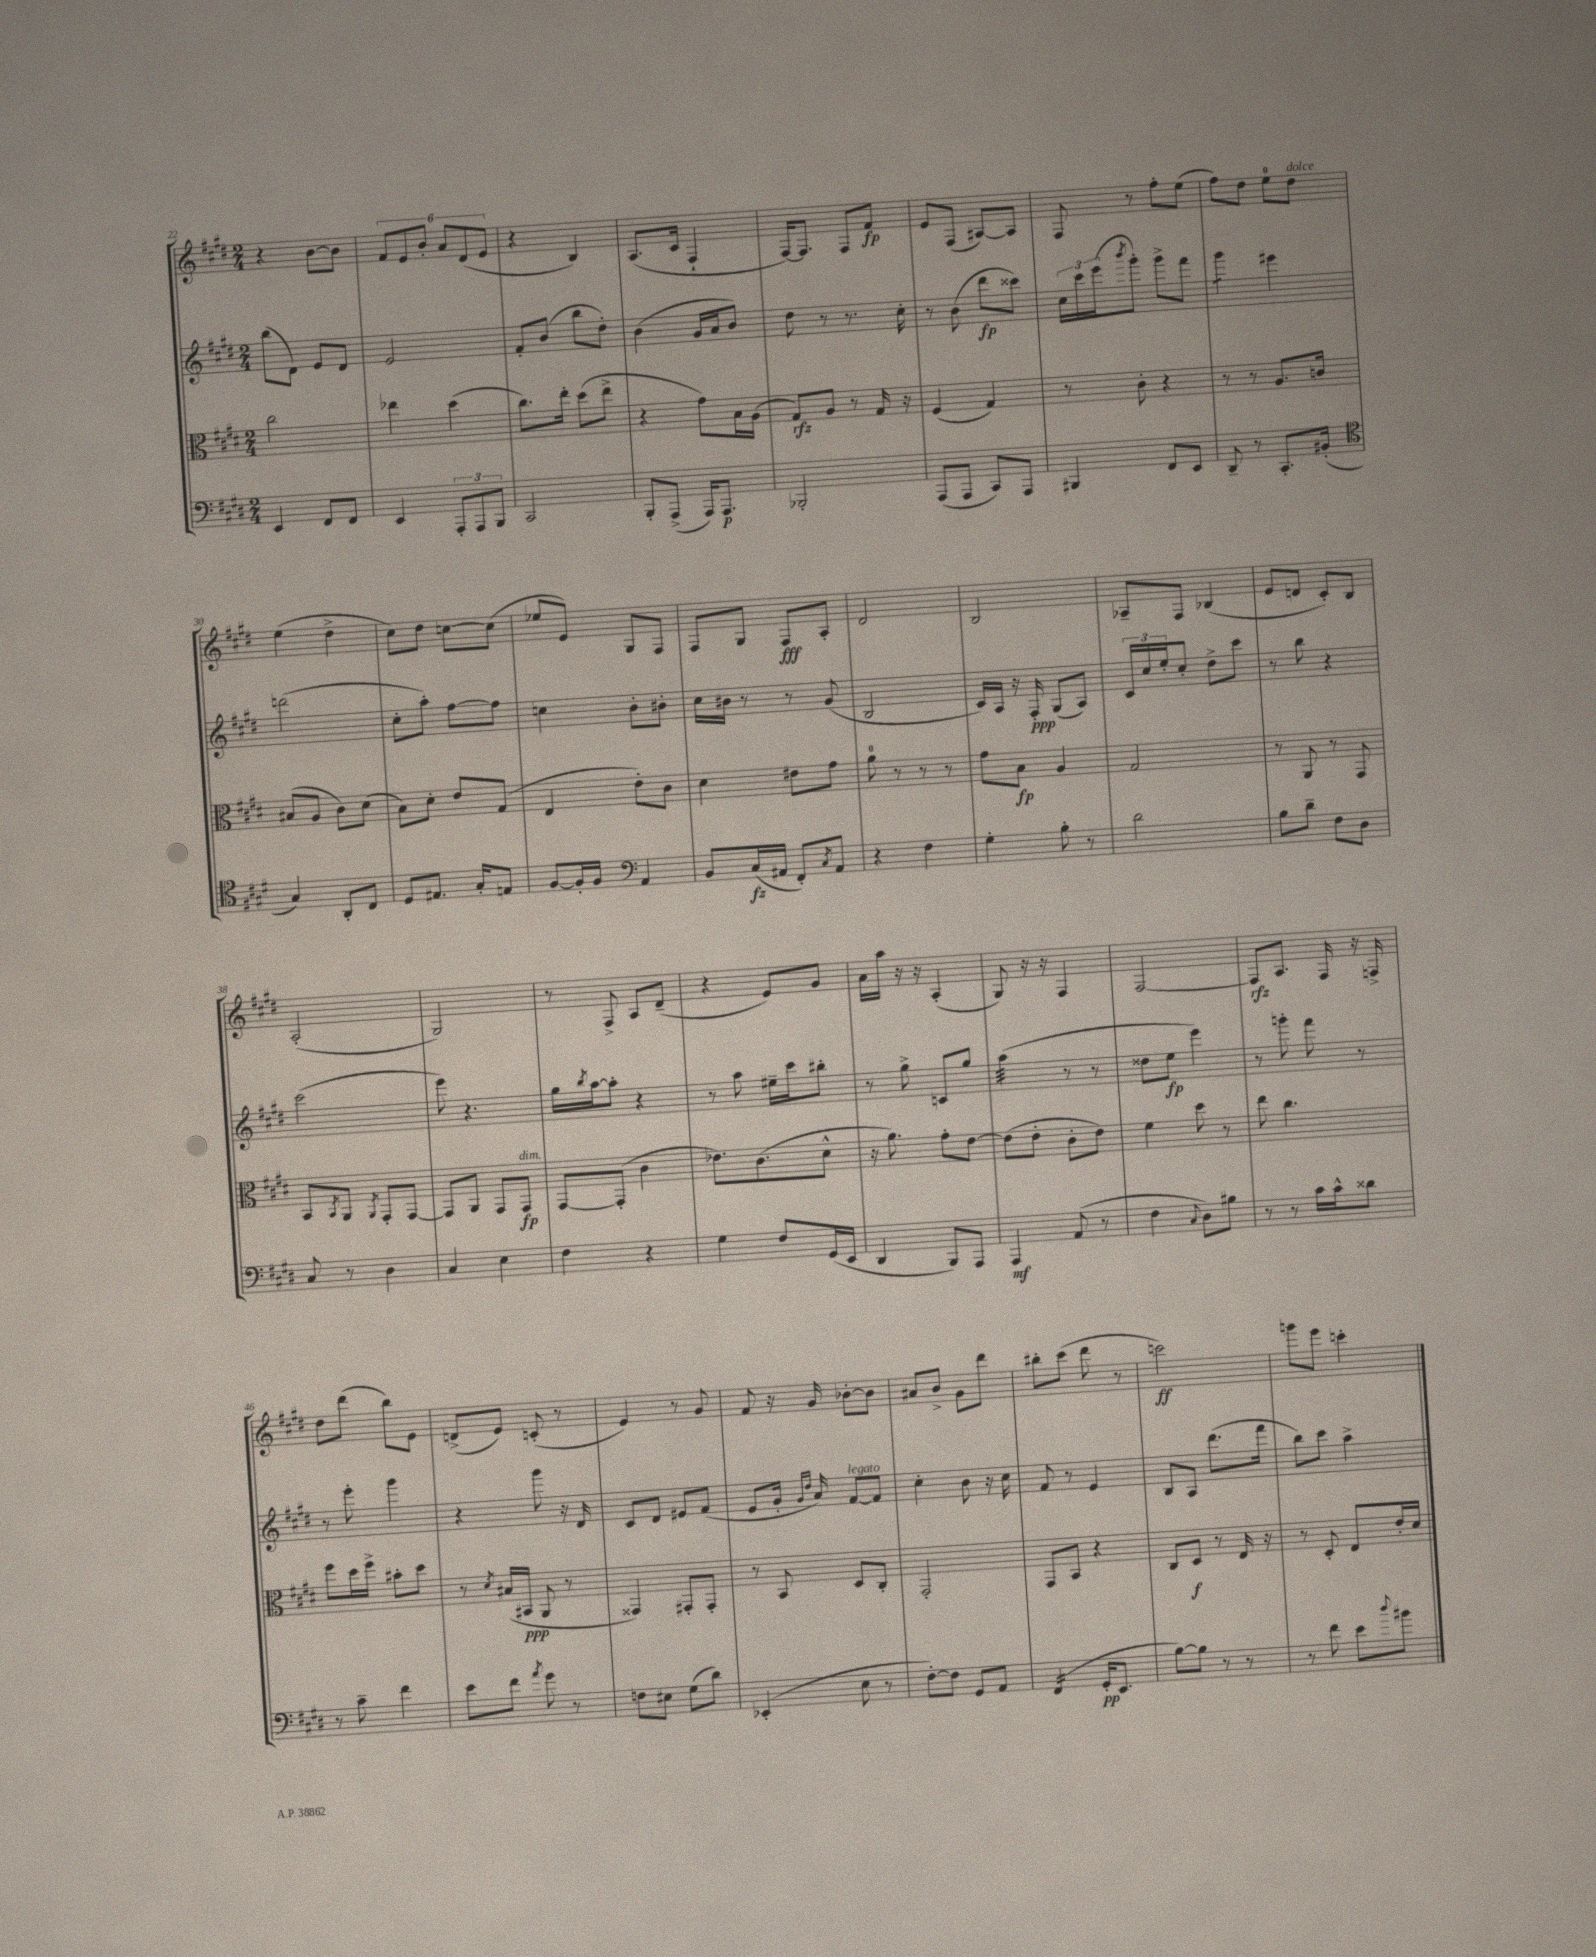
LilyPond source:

<<
\new StaffGroup <<
\new Staff = "s0" {
    \clef treble \key e \major \numericTimeSignature \time 2/4
    r4 b'8~ b'8 |
    \tuplet 6/4 { fis'8 e'8 b'8-. a'8 dis'8( e'8 } |
    r4 b4) |
    a8.( cis'16 fis4-! |
    fis16~) fis8. fis8 fis'8\fp |
    e'8 fis8( ais8~) ais8 |
    fis8 r8 fis''8-. e''8( |
    fis''8) dis''8 e''8-0 dis''8^\markup { \italic "dolce" } |
    e''4( dis''4-> |
    cis''8) dis''8 c''8~ c''8( |
    ees''8 e'8) gis8 fis8 |
    fis8 gis8 fis8\fff a8-. |
    dis'2 |
    b2 |
    aes8-- fis8 bes4( |
    e'8 d'8 cis'8-.) b8 |
    a2-.( |
    gis2) |
    r8 fis8-> a8 dis'8--( |
    r4 e'8) gis'8 |
    a'16 a''16 r16 r16 a4-.( |
    gis8) r16 r16 fis4 |
    fis2~ |
    fis8\rfz a8. fis16 r16 f16-> |
    dis''8 dis'''8( b''8) e'8 |
    d'8->( e'8) c'8-.( r8 |
    e'4) r8 gis'8 |
    fis'8 r16 gis'16 bes'8~-. bes'8 |
    ais'8 b'8-> gis'8 dis'''8 |
    bis''8-. cis'''8( dis'''8 r8 |
    c'''2\ff) |
    g'''8 e'''8 c'''4-. \bar "|." |
}
\new Staff = "s1" {
    \clef treble \key e \major \numericTimeSignature \time 2/4
    b''8( dis'8) e'8 dis'8 |
    e'2 |
    fis'8-. b'8( b''8 dis''8-.) |
    b'4( gis'16 a'16 b'8) |
    dis''8 r8 r8. cis''16-. |
    r8 b'8( dis'''8\fp cisis'''8) |
    \tuplet 3/2 { cis''16 cis'''16 e'''16( } \acciaccatura { b'''8 } gis'''8-.) gis'''8-> fis'''8 |
    gis'''4:8 eis'''4 |
    d'''2( |
    cis''8-. a''8-.) fis''8~ fis''8 |
    c''4 b'8-. bis'8-. |
    cis''16 bis'16 r8 r8 gis'8( |
    b2 |
    cis'16) a16 r16 fis16-.\ppp gis8( a8) |
    \tuplet 3/2 { cis'16 cis''16 e''16-. } cis''8-. dis''8-> cis'''8 |
    r8 b''8 r4 |
    cis'''2( |
    e'''8) r4. |
    gis''16 \acciaccatura { b''8 } a''16~ a''8-. r4 |
    r8 a''8 eis''16-- cis'''16 bis''8-. |
    r8 gis''8-> c'8 gis''8 |
    a''4:32( r8 r8 |
    disis''8 e''8\fp e'''4) |
    r8 g'''8-. fis'''8 r8 |
    r8 e'''8-. gis'''4 |
    r4 gis'''8 r16 dis'16 |
    cis'8 dis'8 eis'8 fis'8( |
    e'8 gis'16-. \grace { gis'16 dis''16 } a'16) fis'8~^\markup { \italic "legato" } fis'8 |
    cis''4-. b'8 r16 cis''16 |
    fis'8 r8 e'4 |
    b8 a8 dis'''8.( fis'''16 |
    b''8) cis'''8 a''4-> \bar "|." |
}
\new Staff = "s2" {
    \clef alto \key e \major \numericTimeSignature \time 2/4
    cis''2 |
    ees''4 dis''4( |
    cis''8.) e''16-. dis''8( e''8-> |
    r4 gis'8) b16 a16( |
    gis8\rfz) a8 r8 gis16 r16 |
    fis4( gis4) |
    r8 cis'8-. r4 |
    r8 r8 a8. c'16 |
    bis8( a8 cis'8) dis'8( |
    b8) dis'8-. e'8 gis8( |
    e4 e'8-.) cis'8 |
    dis'4 eis'8 gis'8 |
    a'8-0 r8 r8 r8 |
    gis'8 b8\fp a4 |
    gis2 |
    r8 a,8 r8 gis,8 |
    b,8 \acciaccatura { b,8 } a,8 \acciaccatura { a,8 } gis,8-. gis,8~ |
    gis,8 a,8 gis,8 gis,8\fp^\markup { \italic "dim." } |
    gis,8~ gis,8-.( cis'4 |
    ees'8.) cis'8.( dis'8-^ |
    r16 a'8.) gis'8-. e'8~ |
    e'8( e'8-. cis'8-. e'8) |
    fis'4 dis''8 r8 |
    e''8 cis''4. |
    fis''8 dis''16 fis''16-> bis'8-. dis''8 |
    r8 \acciaccatura { dis'8 } bis16( bis,16\ppp a,8 r8 |
    gisis,4) gis,8-. gis,8-. |
    r8 b,8 dis8 cis8-. |
    gis,2-. |
    gis,8 b,8 r4 |
    cis8 dis8\f r8 e16 r16 |
    r8 dis8-. e8 e'16-. dis'16 \bar "|." |
}
\new Staff = "s3" {
    \clef bass \key e \major \numericTimeSignature \time 2/4
    e,4 fis,8 fis,8 |
    e,4 \tuplet 3/2 { a,,8-. a,,8 b,,8 } |
    cis,2 |
    b,,8-. a,,8->( a,,16) a,,8.\p |
    bes,,2-. |
    a,,8( a,,8 cis,8) a,,8 |
    bis,,4 fis,8 e,8 |
    dis,8-- r8 cis,8.-. bis,16-.( |
    \clef tenor gis4) a,8-. cis8 |
    dis8 eis8. gis16-. e8 |
    fis8~ fis16-. fis16 \clef bass a,4 |
    b,8 cis16\fz( ais,16 fis,8-.) \acciaccatura { cis8 } ais,8 |
    r4 fis4 |
    gis4-. b8-. r8 |
    dis'2 |
    b8 dis'8-- fis8 dis8 |
    cis8 r8 dis4 |
    cis4 e4 |
    fis4 r4 |
    gis4 fis8 gis,16( e,16 |
    dis,4 b,,8) a,,8 |
    a,,4\mf a,8( r8 |
    fis4 \appoggiatura { cis8 } dis8) bis8 |
    r8 r8 cis'16 cis'16-^ disis'8 |
    r8 cis'8-- fis'4 |
    e'8 fis'8 \acciaccatura { a'8 } gis'8 r8 |
    f8 eis8 gis8( dis'8) |
    ees,4-.( e8 r8 |
    fis8~-.) fis8 gis,8 a,8 |
    fis,4:16( gis,16-.\pp e,8. |
    b8~) b8 r8 r8 |
    r8 fis'8 e'8 \appoggiatura { dis''8 } bis'8 \bar "|." |
}
>>
>>
\layout { \context { \Score currentBarNumber = #22 } }
